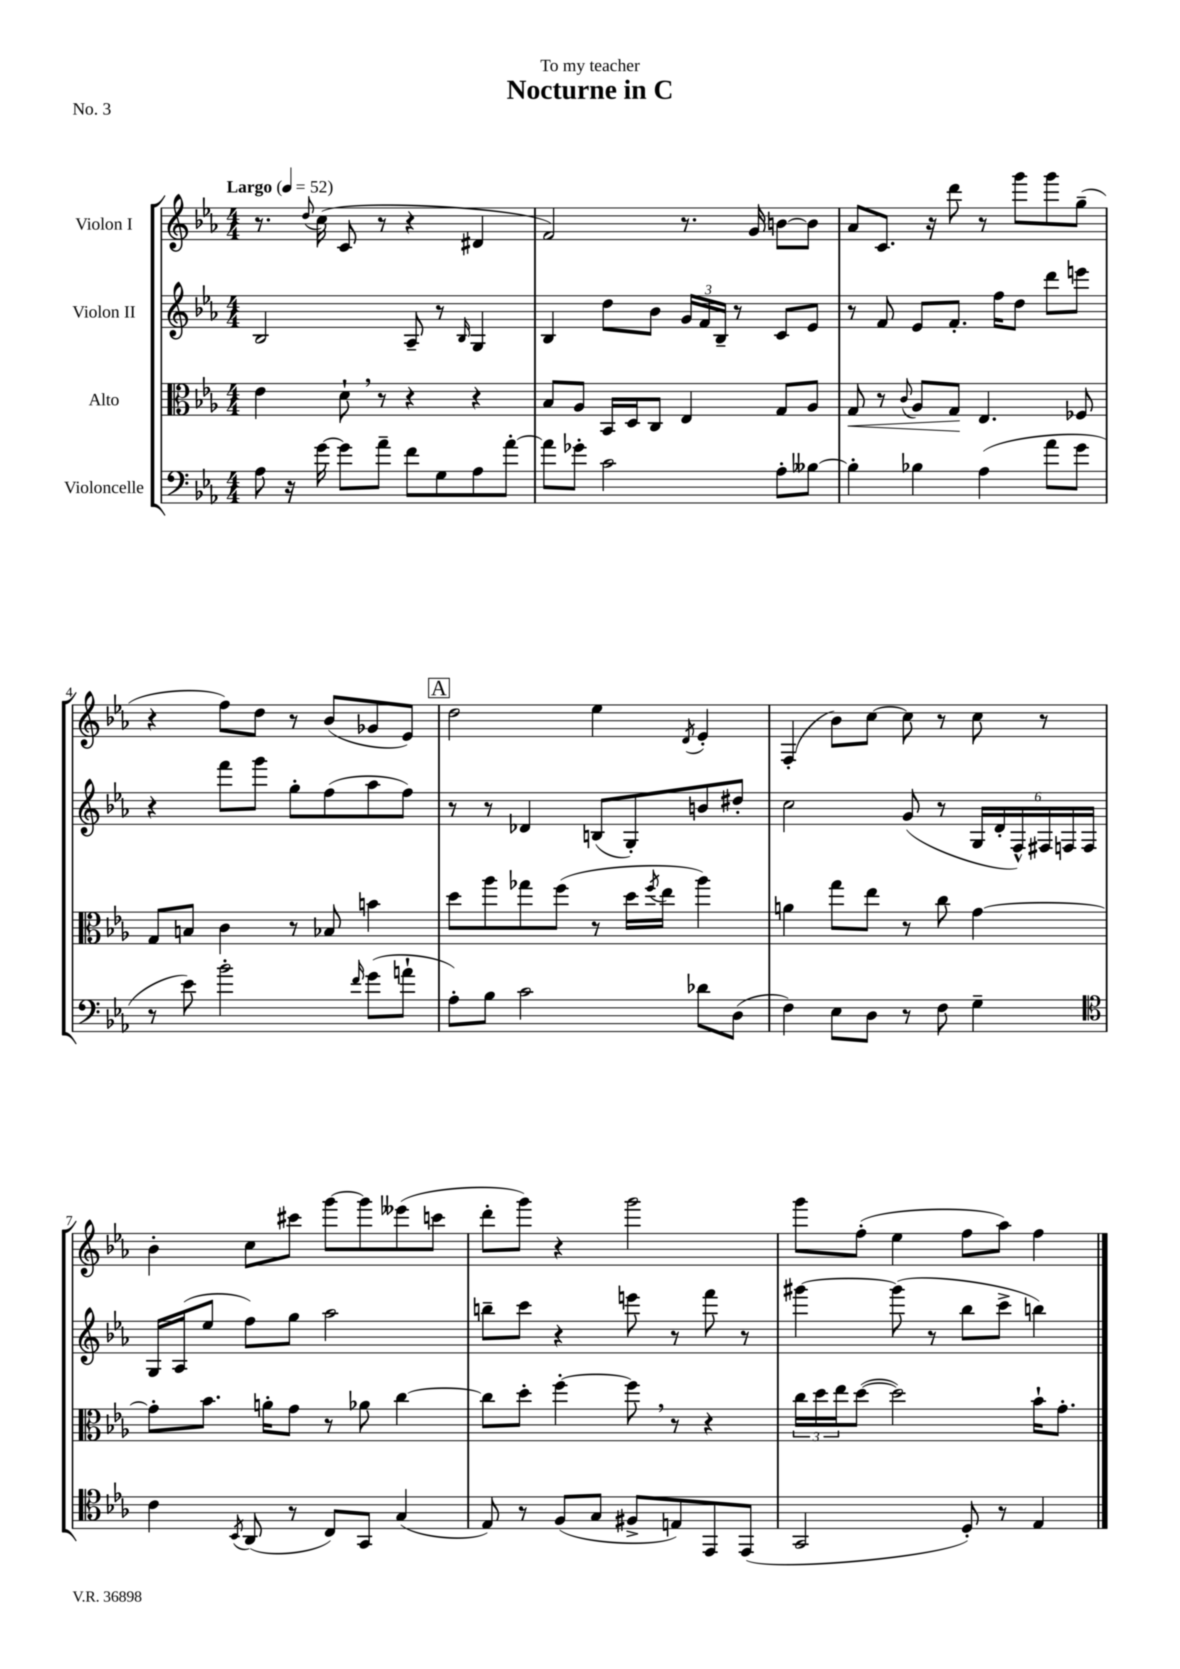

**kern	**kern	**kern	**kern
*staff4	*staff3	*staff2	*staff1
*clefF4	*clefC3	*clefG2	*clefG2
*k[b-e-a-]	*k[b-e-a-]	*k[b-e-a-]	*k[b-e-a-]
*M4/4	*M4/4	*M4/4	*M4/4
*MM52	*MM52	*MM52	*MM52
8A-	4e-	2B-	8.r
16r	.	.	.
.	.	.	8qqdd
[16g	.	.	(16cc
8g]	8d`	.	8c
8a-~	8r	.	8r
8f	4r	8A-~	4r
8G	.	8r	.
.	.	16qqB-	.
8A-	4r	4G	4d#
[8a-'	.	.	.
=	=	=	=
8a-]	8B-	4B-	2f)
8g-'	8A-	.	.
2c	16BB-	8dd	.
.	16D	.	.
.	8C	8b-	.
.	4E-	24g	8.r
.	.	24f	.
.	.	24B-~	.
.	.	8r	.
.	.	.	16g
8A-'	8G	8c	[8b
[8B--	8A-	8e-	8b]
=	=	=	=
4B--']	8G	8r	8a-
.	8r	8f	8.c
.	8qqc	.	.
4B-	8A-	8e-	.
.	.	.	16r
.	8G	8.f'	8ddd
(4A-	4.E-	.	8r
.	.	16ff	.
.	.	8dd	8ggg
8a-	.	8ddd	8ggg
8g	8F-	8eee	(8gg~
=	=	=	=
8r	8G	4r	4r
8e-)	8B	.	.
2b-'	4c	8fff	8ff)
.	.	8ggg	8dd
.	8r	8gg'	8r
.	8B-	(8ff	(8b-
16qqf	.	.	.
(8g	4b	8aa-	8g-
8a`	.	8ff)	8e-)
=	=	=	=
8A-')	8dd	8r	2dd
8B-	8aa-	8r	.
2c	8gg-	4d-	.
.	(8ff	.	.
.	8r	(8B	4ee-
.	16dd	8G')	.
.	8qff	.	.
.	16ee-	.	.
.	.	.	8qd
8d-	4aa-)	8b	4e-'
(8D	.	8dd#'	.
=	=	=	=
4F)	4a	2cc	(4F'
8E-	8gg	.	8b-)
8D	8ee-	.	[8cc
8r	8r	(8g	8cc]
8F	8cc	8r	8r
4G~	[4g	24G	8cc
.	.	24d'	.
.	.	24F^^)	.
.	.	24F#	8r
.	.	24F	.
.	.	24F	.
=	=	=	=
*clefC4	*	*	*
4c	8g']	16G	4b-'
.	.	(16A-	.
.	8.b-	8ee-	.
8qBB-	.	.	.
(8AA-	.	8ff)	8cc
.	16a'	.	.
8r	8g	8gg	8ccc#
8C)	8r	2aa-	[8ggg
8GG	8a-	.	8ggg]
(4G	[4cc	.	(8eee--
.	.	.	8ccc
=	=	=	=
8E-)	8cc]	8bb~	8ddd'
8r	8dd'	8ccc	8ggg)
(8F	[4ff'	4r	4r
8G	.	.	.
8F#^	8ff]	8eee	2ggg
8E)	8r	8r	.
8EE-	4r	8fff	.
(8EE-	.	8r	.
=	=	=	=
2GG	24cc	[4ggg#	8ggg
.	24dd	.	.
.	24ee-	.	.
.	([8dd	.	(8ff'
.	2dd])	(8ggg#]	4ee-
.	.	8r	.
8D')	.	8bb-	8ff
8r	.	8ccc^	8aa-)
4E-	16b-`	4bb)	4ff
.	8.g'	.	.
==	==	==	==
*-	*-	*-	*-
